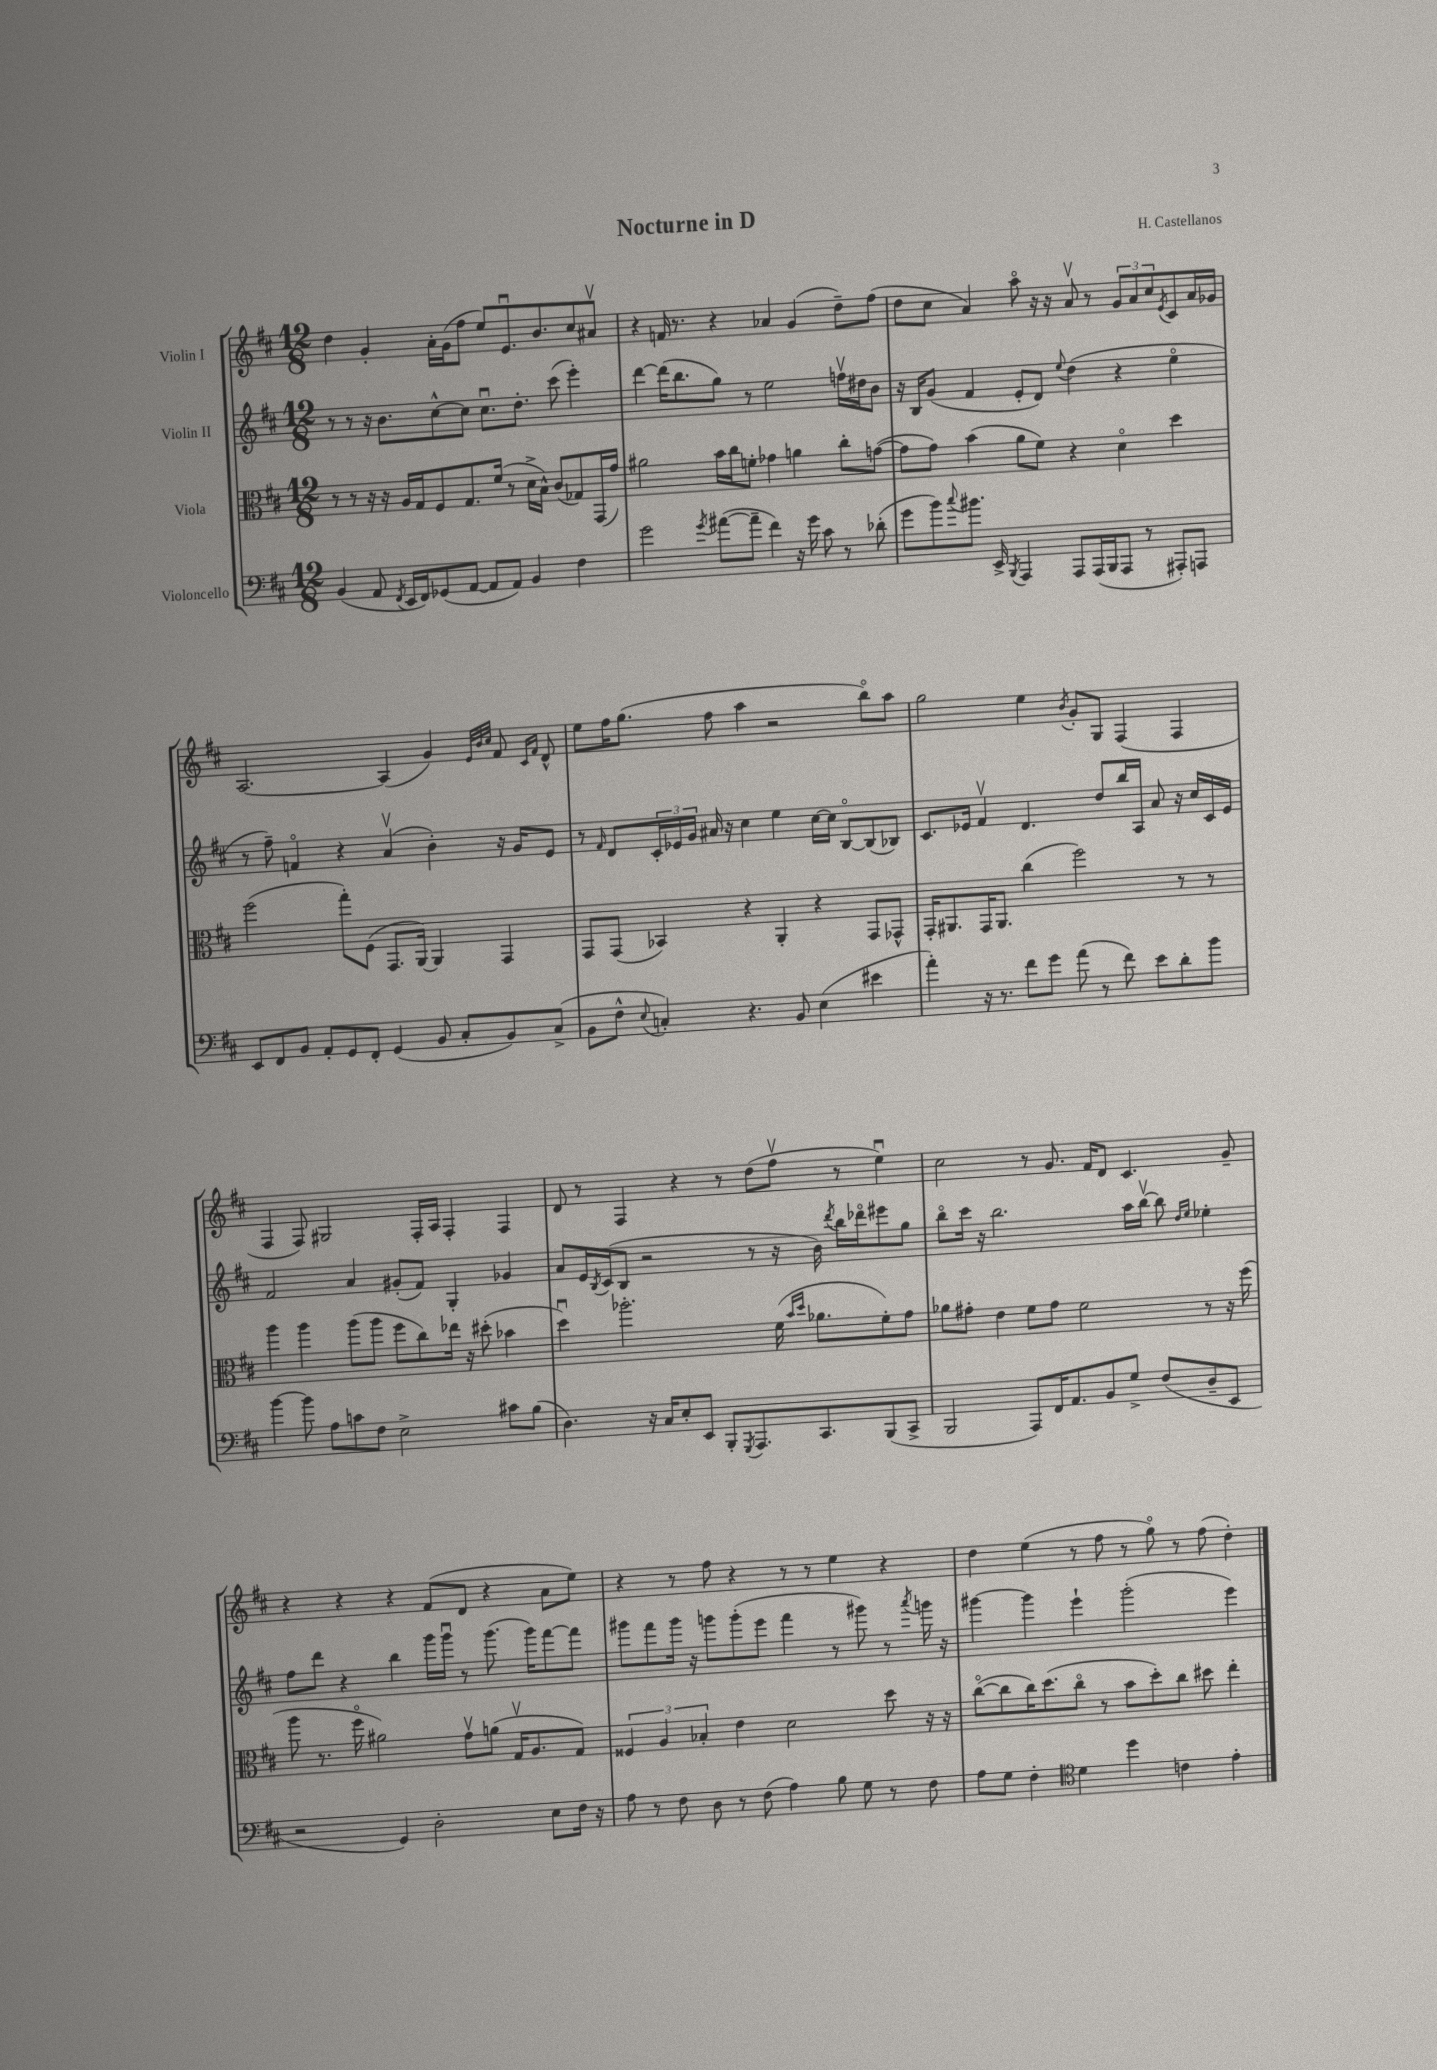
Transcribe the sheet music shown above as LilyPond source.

\header { title = "Nocturne in D" composer = "H. Castellanos" }
<<
\new StaffGroup <<
\new Staff = "s0" \with { instrumentName = "Violin I" } {
    \clef treble \key d \major \numericTimeSignature \time 12/8
    d''4 g'4-. a'16-. g'16( fis''8 e''8) e'8.\downbow b'8. cis''8 ais'8\upbow |
    r4 f'16 r8. r4 aes'4 g'4( d''8--) fis''8( |
    d''8 cis''8 a'4) a''8\flageolet r16 r16 a'8\upbow r8 \tuplet 3/2 { g'8 a'8 cis''8 } \acciaccatura { e'8 } cis'8 a'16 ges'16 |
    a2.~ a4( g'4) \grace { e'32 b'32 cis''32 } fis'8 \grace { cis'16 fis'16 } d'8-^ |
    e''8 fis''16 g''8.( fis''8 a''4 r2 b''8\flageolet) a''8 |
    g''2 e''4 \acciaccatura { b'8 } g'8-. g8 fis4( fis4 |
    fis4 fis8) gis2 fis16-. a16 fis4-. fis4 |
    d'8 r8 fis4 r4 r8 d''8( fis''8\upbow r8 e''4\downbow) |
    cis''2 r8 g'8. fis'16 d'8 cis'4. g'8-- |
    r4 r4 r4 fis'8( d'8 r4 a'8 e''8) |
    r4 r8 fis''8 r4 r8 r8 e''4 r4 |
    d''4 e''4( r8 fis''8 r8 g''8\flageolet) r8 fis''8( d''4-.) \bar "|." |
}
\new Staff = "s1" \with { instrumentName = "Violin II" } {
    \clef treble \key d \major \numericTimeSignature \time 12/8
    r8 r8 r16 b'8. cis''8~-^ cis''8 cis''8.\downbow d''8.-. cis'''8( e'''4-.) |
    d'''4~ d'''16( b''8. g''8) r8 e''2 f''16\upbow dis''16 b'8 |
    r16 b16 g'8( fis'4 e'8-. d'8) \appoggiatura { e''8 } d''4( r4 e''4\flageolet |
    r8 fis''8--) f'4\flageolet r4 a'4\upbow( b'4-.) r16 g'16 e'8 |
    r8 \grace { fis'16 } d'8 \tuplet 3/2 { cis'16-. ees'16 g'16 } ais'16 r16 cis''4 e''4 cis''16~ cis''16 b8~\flageolet b8( bes8) |
    cis'8. ees'16 fis'4\upbow d'4. d''8 b''16 a16 a'8 r16 cis''16 cis'16 ees'16 |
    fis'2 a'4 gis'8-.( fis'8) g4-. ges'4 |
    a'8 e'16 \acciaccatura { b8 } cis'16( b8 r2 r8 r16 b'16) \acciaccatura { d'''8 } b''16 des'''16\flageolet eis'''8 g''8 |
    b''8\flageolet cis'''16 r16 b''2. a''16 b''16~\upbow b''8 \grace { d''16 e''16 } ees''4-. |
    fis''8 d'''8 r4 b''4 g'''16 g'''16\downbow r8 g'''8.( g'''16) fis'''8~ fis'''8 |
    gis'''8 fis'''8 gis'''16 r16 g'''8 g'''8-.( e'''8 fis'''4 r8 gis'''8) r8 \acciaccatura { a'''8 } g'''16 r16 |
    gis'''4~ gis'''4 e'''4-! gis'''2-.( e'''4) \bar "|." |
}
\new Staff = "s2" \with { instrumentName = "Viola" } {
    \clef alto \key d \major \numericTimeSignature \time 12/8
    r8 r8 r16 r16 a16 g16 fis8 g8. fis'16( r8 d'16-> b16-^) cis'8( ges8) g,16( g'16) |
    ais'2 b'16 cis''16 f'8-. ges'4 a'4 cis''8-. g'8~( |
    g'8 g'8) b'4( a'8 fis'8) r4 d'4\flageolet d''4 |
    fis''2( g''8-.) fis8( g,8. a,16~) a,4 g,4 |
    g,8 g,8( bes,4) r4 a,4-. r4 g,8 ges,8-^ |
    g,16-. ais,8. g,16 ais,8. cis''4( fis''2) r8 r8 |
    a''4 a''4 a''8( a''8 fis''8 cis''8) ees''16 r16 dis''8-.( bes'4 |
    d''4\downbow) aes''2.-. fis'16( \grace { b'16 d''16 } aes'8. fis'8-.) g'8 |
    aes'8 gis'8-. e'4 fis'8 gis'8 fis'2 r8 r16 fis''16( |
    a''8 r8. fis''16\flageolet ais'2) g'8\upbow a'8( g16\upbow a8. g8) |
    \tuplet 3/2 { fisis4 a4 bes4-. } e'4 d'2 d''8 r16 r16 |
    cis''8~\flageolet( cis''8 cis''16) d''8.( cis''8\flageolet r8 b'8 d''8-.) cis''8 dis''8 e''4-. \bar "|." |
}
\new Staff = "s3" \with { instrumentName = "Violoncello" } {
    \clef bass \key d \major \numericTimeSignature \time 12/8
    b,4( a,8 \acciaccatura { fis,8 } e,16 fis,16) ges,8( a,8~ a,8 a,8) b,4 fis4 |
    g'2 \acciaccatura { g'8 } ais'8~( ais'8-- fis'4) r16 g'16 cis'8 r8 des'8-.( |
    g'8 b'8) \appoggiatura { cis''8 } bis'8. e,16-> \acciaccatura { b,,8 } a,,4 a,,8 a,,16( b,,16 a,,8 r8 ais,,8-.) a,,8 |
    e,8 fis,8 b,8 a,8-. g,8 fis,8-. g,4( b,8 cis8-. b,8) cis8->( |
    b,8 fis8-^ \appoggiatura { e8 } c4-.) r4. b,8 e4( eis'4 |
    a'4-.) r16 r8. fis'8 g'8 a'8( r8 fis'8) e'8 d'8-. b'8 |
    b'4~ b'8 a8 c'8 fis8 e2-> cis'8 b8( |
    d4.) r16 cis16 e8-. e,8 b,,8-. \acciaccatura { g,,8 } a,,8. cis,8. b,,8( cis,8-> |
    b,,2 a,,8) fis,16 a,8. b,8 g8-> fis8( d8-- e,8 |
    r2 g,4) d2-. e8 fis16 r16 |
    a8 r8 fis8 d8 r8 fis8( a4) b8 g8 r8 fis8 |
    a8 g8 fis4-. \clef tenor d'4 d''4 c'4 e'4-. \bar "|." |
}
>>
>>
\layout { \context { \Score \remove "Bar_number_engraver" } }
